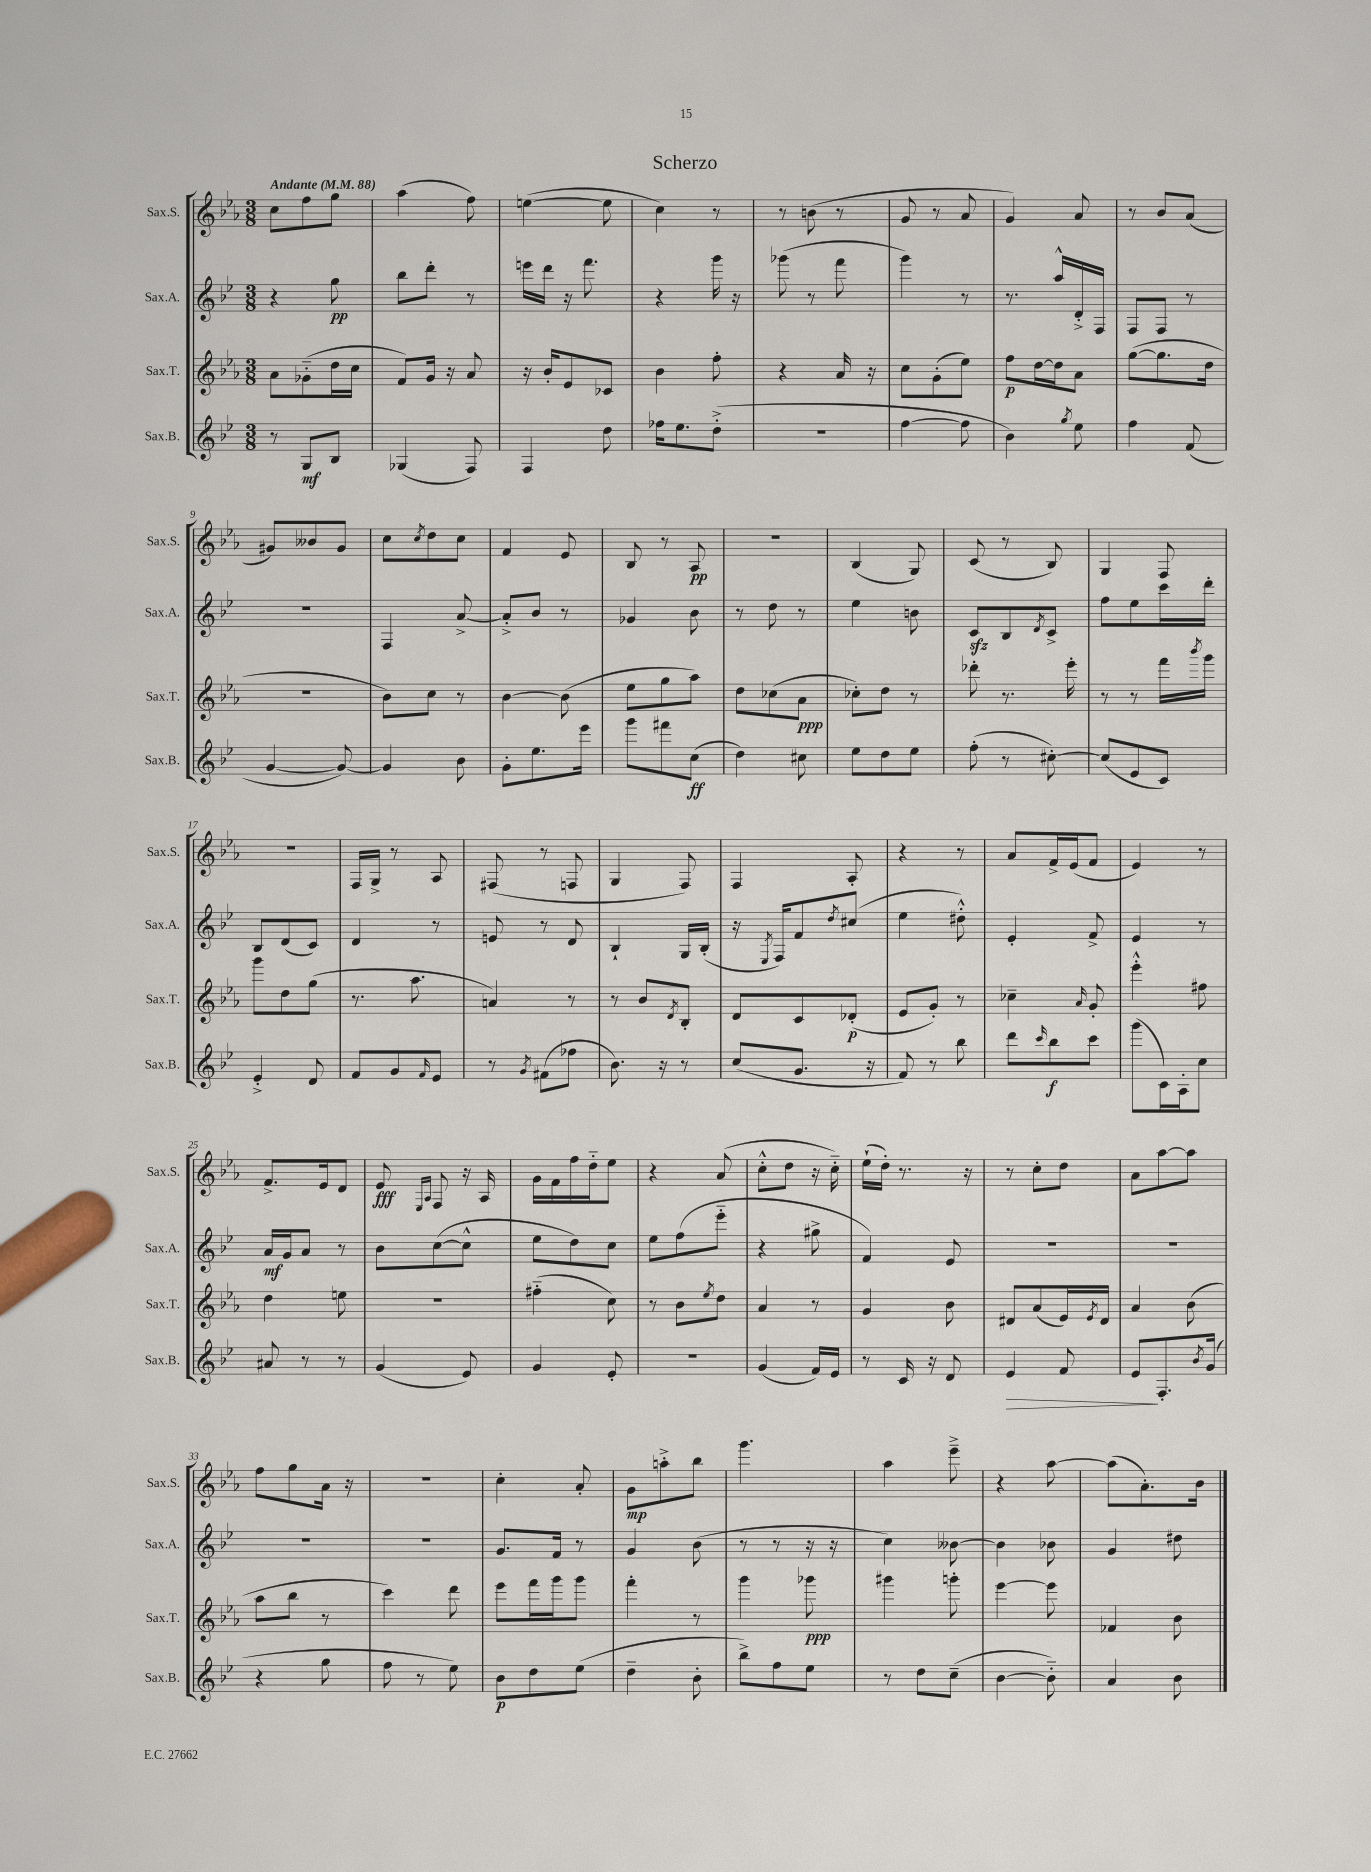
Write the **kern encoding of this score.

**kern	**dynam	**kern	**dynam	**kern	**dynam	**kern	**dynam
*part4	*part4	*part3	*part3	*part2	*part2	*part1	*part1
*staff4	*staff4	*staff3	*staff3	*staff2	*staff2	*staff1	*staff1
*I"Sax.B.	*	*I"Sax.T.	*	*I"Sax.A.	*	*I"Sax.S.	*
*I'Sax.B.	*	*I'Sax.T.	*	*I'Sax.A.	*	*I'Sax.S.	*
*clefG2	*	*clefG2	*	*clefG2	*	*clefG2	*
*k[b-e-]	*	*k[b-e-a-]	*	*k[b-e-]	*	*k[b-e-a-]	*
*M3/8	*	*M3/8	*	*M3/8	*	*M3/8	*
*MM88	*	*MM88	*	*MM88	*	*MM88	*
=1	=1	=1	=1	=1	=1	=1	=1
!	!	!	!	!	!	!LO:TX:a:B:t=Andante	!
8r	.	8a-\L	.	4r	.	8cc\L	.
8G/L	mf	(8g-X\	.	.	.	8ff\	.
8B-/J	.	16dd\L	.	8gg\	pp	8gg\J	.
.	.	16cc\JJ	.	.	.	.	.
=2	=2	=2	=2	=2	=2	=2	=2
(4G-X/	.	8f/L)	.	8bb-\L	.	(4aa-\	.
.	.	16g/Jk	.	8ddd'\J	.	.	.
.	.	16r	.	.	.	.	.
8F/)	.	8a-/	.	8r	.	8ff\)	.
=3	=3	=3	=3	=3	=3	=3	=3
4F/	.	16r	.	16eeen\LL	.	([4een\	.
.	.	16b-'/KL	.	16ddd\JJ	.	.	.
.	.	8e-/	.	16r	.	.	.
.	.	.	.	8.fff\	.	.	.
8dd\	.	8c-X/J	.	.	.	8ee\]	.
=4	=4	=4	=4	=4	=4	=4	=4
16ff-X\KL	.	4b-\	.	4r	.	4cc\)	.
8.ee-\	.	.	.	.	.	.	.
(8dd'^\J	.	8ff'\	.	16ggg\	.	8r	.
.	.	.	.	16r	.	.	.
=5	=5	=5	=5	=5	=5	=5	=5
4.r	.	4r	.	(8ggg-X\	.	8r	.
.	.	.	.	8r	.	(8bn\	.
.	.	16a-/	.	8fff\	.	8r	.
.	.	16r	.	.	.	.	.
=6	=6	=6	=6	=6	=6	=6	=6
[4ff\	.	8cc\L	.	4ggg\)	.	8g/	.
.	.	(8g'\	.	.	.	8r	.
8ff\]	.	8ee-\J)	.	8r	.	8a-/	.
=7	=7	=7	=7	=7	=7	=7	=7
4b-\)	.	8ff\L	p	8.r	.	4g/)	.
.	.	[16dd\L	.	.	.	.	.
.	.	16dd\J]	.	16aa^^/LL	.	.	.
8qgg/	.	.	.	.	.	.	.
8ee-\	.	8a-\J	.	16d'^/	.	8a-/	.
.	.	.	.	16F/JJ	.	.	.
=8	=8	=8	=8	=8	=8	=8	=8
4ff\	.	([8gg\L	.	8F/L	.	8r	.
.	.	8.gg\]	.	8F/J	.	8b-/L	.
(8f/	.	.	.	8r	.	(8a-/J	.
.	.	16dd\Jk	.	.	.	.	.
!!LO:LB:g=z
=9	=9	=9	=9	=9	=9	=9	=9
[4g/	.	4.r	.	4.r	.	8g#X/L)	.
.	.	.	.	.	.	8b--X/	.
8g/_)	.	.	.	.	.	8g#/J	.
=10	=10	=10	=10	=10	=10	=10	=10
4g/]	.	8b-\L)	.	4F/	.	8cc\L	.
.	.	.	.	.	.	8qcc/	.
.	.	8cc\J	.	.	.	8dd\	.
8b-\	.	8r	.	[8a^/	.	8cc\J	.
=11	=11	=11	=11	=11	=11	=11	=11
8g'\L	.	[4b-\	.	8a'^/L]	.	4f/	.
8.ee-\	.	.	.	8b-/J	.	.	.
.	.	(8b-\]	.	8r	.	8e-/	.
16eee-\Jk	.	.	.	.	.	.	.
=12	=12	=12	=12	=12	=12	=12	=12
8ggg\L	.	8ee-\L	.	4g-X/	.	8B-/	.
8fff#X\	.	8gg\	.	.	.	8r	.
(8cc\J	ff	8aa-\J)	.	8b-\	.	8A-/	pp
=13	=13	=13	=13	=13	=13	=13	=13
4dd\)	.	8dd\L	.	8r	.	4.r	.
.	.	(8cc-X\	.	8dd\	.	.	.
8cc#X\	.	8a-\J	ppp	8r	.	.	.
=14	=14	=14	=14	=14	=14	=14	=14
8ee-\L	.	8cc-X'\L)	.	4ee-\	.	(4B-/	.
8dd\	.	8dd\J	.	.	.	.	.
8ee-\J	.	8r	.	8bn\	.	8G/)	.
=15	=15	=15	=15	=15	=15	=15	=15
(8ff'\	.	8ddd-X'\	.	8czz/L	.	(8c/	.
8r	.	8.r	.	8B-/	.	8r	.
.	.	.	.	8qd/	.	.	.
[8cc#X'\)	.	.	.	8c^/J	.	8B-/)	.
.	.	16eee-'\	.	.	.	.	.
=16	=16	=16	=16	=16	=16	=16	=16
(8cc#/L]	.	8r	.	8ff\L	.	4G/	.
8e-/	.	8r	.	8ee-\	.	.	.
8c/J)	.	16fff\LL	.	16ccc\L	.	8F/	.
.	.	8qbbb-/	.	.	.	.	.
.	.	16ggg\JJ	.	16ddd'\JJ	.	.	.
!!LO:LB:g=z
=17	=17	=17	=17	=17	=17	=17	=17
4e-'^/	.	8ggg\L	.	8B-/L	.	4.r	.
.	.	8dd\	.	(8d/	.	.	.
8d/	.	(8gg\J	.	8c/J)	.	.	.
=18	=18	=18	=18	=18	=18	=18	=18
8f/L	.	8.r	.	4d/	.	16F/LL	.
.	.	.	.	.	.	16G^/JJ	.
8g/	.	.	.	.	.	8r	.
.	.	8.aa-\	.	.	.	.	.
16qqf/	.	.	.	.	.	.	.
8e-/J	.	.	.	8r	.	8A-/	.
=19	=19	=19	=19	=19	=19	=19	=19
8r	.	4an/)	.	8en/	.	(8F#X/	.
8qg/	.	.	.	.	.	.	.
(8f#X\L	.	.	.	8r	.	8r	.
8ff-X\J	.	8r	.	8d/	.	8Fn/	.
=20	=20	=20	=20	=20	=20	=20	=20
8.b-\)	.	8r	.	4B-`/	.	4G/	.
.	.	8b-/L	.	.	.	.	.
16r	.	.	.	.	.	.	.
.	.	8qd/	.	.	.	.	.
8r	.	8B-'/J	.	16G/LL	.	8F/)	.
.	.	.	.	(16B-'/JJ	.	.	.
=21	=21	=21	=21	=21	=21	=21	=21
(8cc/L	.	8d/L	.	16r	.	4F/	.
.	.	.	.	8qE-/	.	.	.
.	.	.	.	16F/KL)	.	.	.
8.g/J	.	8c/	.	8f/	.	.	.
.	.	.	.	8qdd/	.	.	.
.	.	(8d-X'/J	p	(8cc#X/J	.	8A-'/	.
16r	.	.	.	.	.	.	.
=22	=22	=22	=22	=22	=22	=22	=22
8f/)	.	8e-/L	.	4ee-\	.	4r	.
8r	.	8g'/J)	.	.	.	.	.
8bb-\	.	8r	.	8dd#X'^^\)	.	8r	.
=23	=23	=23	=23	=23	=23	=23	=23
8ddd\L	.	4cc-X~\	.	4e-'/	.	8a-/L	.
16qqccc/	.	.	.	.	.	.	.
8bb-\	f	.	.	.	.	16f^/L	.
.	.	.	.	.	.	(16e-/J	.
.	.	16qqa-/	.	.	.	.	.
8ccc\J	.	8g'/	.	8f^/	.	8f/J	.
=24	=24	=24	=24	=24	=24	=24	=24
(8ggg\L	.	4eee-'^^\	.	4e-/	.	4e-/)	.
16c\L)	.	.	.	.	.	.	.
16A'\J	.	.	.	.	.	.	.
8cc\J	.	8ff#X\	.	8r	.	8r	.
!!LO:LB:g=z
=25	=25	=25	=25	=25	=25	=25	=25
8a#X/	.	4dd\	.	16a/LL	mf	8.f^/L	.
.	.	.	.	16g/J	.	.	.
8r	.	.	.	8a/J	.	.	.
.	.	.	.	.	.	16e-/k	.
8r	.	8een\	.	8r	.	8d/J	.
=26	=26	=26	=26	=26	=26	=26	=26
(4g/	.	4.r	.	8b-\L	.	8e-/	fff
.	.	.	.	.	.	16qqE-/LL	.
.	.	.	.	.	.	16qqA-/JJ	.
.	.	.	.	([8cc\	.	8F/	.
8e-/)	.	.	.	8cc^^\J]	.	16r	.
.	.	.	.	.	.	16A-/	.
=27	=27	=27	=27	=27	=27	=27	=27
4g/	.	(4ff#X\	.	8ee-\L	.	16g\LL	.
.	.	.	.	.	.	16f\	.
.	.	.	.	8dd\)	.	16ff\	.
.	.	.	.	.	.	16dd\J	.
8e-'/	.	8cc\)	.	8cc\J	.	8ee-\J	.
=28	=28	=28	=28	=28	=28	=28	=28
4.r	.	8r	.	8ee-\L	.	4r	.
.	.	8b-\L	.	(8ff\	.	.	.
.	.	8qee-/	.	.	.	.	.
.	.	8dd\J	.	8eee-\J	.	(8a-/	.
=29	=29	=29	=29	=29	=29	=29	=29
(4g/	.	4a-/	.	4r	.	8cc'^^\L	.
.	.	.	.	.	.	8dd\J	.
16f/LL)	.	8r	.	8gg#X^\	.	16r	.
16e-/JJ	.	.	.	.	.	16cc\)	.
=30	=30	=30	=30	=30	=30	=30	=30
8r	.	4g/	.	4f/)	.	(16ee-`\LL	.
.	.	.	.	.	.	16dd'\JJ)	.
16c/	.	.	.	.	.	8.r	.
16r	.	.	.	.	.	.	.
8d/	.	8b-\	.	8e-/	.	.	.
.	.	.	.	.	.	16r	.
=31	=31	=31	=31	=31	=31	=31	=31
!	!LO:HP:b	!	!	!	!	!	!
4e-/	>	8d#X/L	.	4.r	.	8r	.
.	.	(8a-/	.	.	.	8cc'\L	.
8f/	.	16e-/L)	.	.	.	8dd\J	.
.	.	8qe-/	.	.	.	.	.
.	.	16d#/JJ	.	.	.	.	.
=32	=32	=32	=32	=32	=32	=32	=32
8e-/L	.	4a-/	.	4.r	.	8a-\L	.
8.F'/	]	.	.	.	.	[8aa-\	.
.	.	(8b-\	.	.	.	8aa-\J]	.
8qb-/	.	.	.	.	.	.	.
(16g/Jk	.	.	.	.	.	.	.
!!LO:LB:g=z
=33	=33	=33	=33	=33	=33	=33	=33
4r	.	8aa-\L	.	4.r	.	8ff\L	.
.	.	8bb-\J	.	.	.	8gg\	.
8gg\	.	8r	.	.	.	16a-\Jk	.
.	.	.	.	.	.	16r	.
=34	=34	=34	=34	=34	=34	=34	=34
8ff\	.	4ccc\)	.	4.r	.	4.r	.
8r	.	.	.	.	.	.	.
8ee-\)	.	8ddd\	.	.	.	.	.
=35	=35	=35	=35	=35	=35	=35	=35
8b-\L	p	8eee-\L	.	8.g/L	.	4cc'\	.
8dd\	.	16fff\L	.	.	.	.	.
.	.	16ggg\J	.	16f/Jk	.	.	.
(8ee-\J	.	8ggg\J	.	8r	.	8a-'/	.
=36	=36	=36	=36	=36	=36	=36	=36
4dd~\	.	4fff'\	.	4g/	.	8g\L	mp
.	.	.	.	.	.	8aan'^\	.
8b-'\	.	8r	.	(8b-\	.	8bb-\J	.
=37	=37	=37	=37	=37	=37	=37	=37
8bb-^\L)	.	4ggg\	.	8r	.	4.ggg\	.
8ff\	.	.	.	8r	.	.	.
8ee-\J	.	8ggg-X\	ppp	16r	.	.	.
.	.	.	.	16r	.	.	.
=38	=38	=38	=38	=38	=38	=38	=38
8r	.	4ggg#X\	.	4cc\)	.	4aa-\	.
8dd\L	.	.	.	.	.	.	.
(8cc~\J	.	8gggn'\	.	[8b--X\	.	8eee-~^\	.
=39	=39	=39	=39	=39	=39	=39	=39
[4b-\	.	[4eee-\	.	4b--\]	.	4r	.
8b-\])	.	8eee-\]	.	8b-X\	.	[8aa-\	.
=40	=40	=40	=40	=40	=40	=40	=40
4a/	.	4f-X/	.	4g/	.	(8aa-\L]	.
.	.	.	.	.	.	8.a-'\)	.
8b-\	.	8b-\	.	8dd#X\	.	.	.
.	.	.	.	.	.	16b-\Jk	.
==	==	==	==	==	==	==	==
*-	*-	*-	*-	*-	*-	*-	*-
